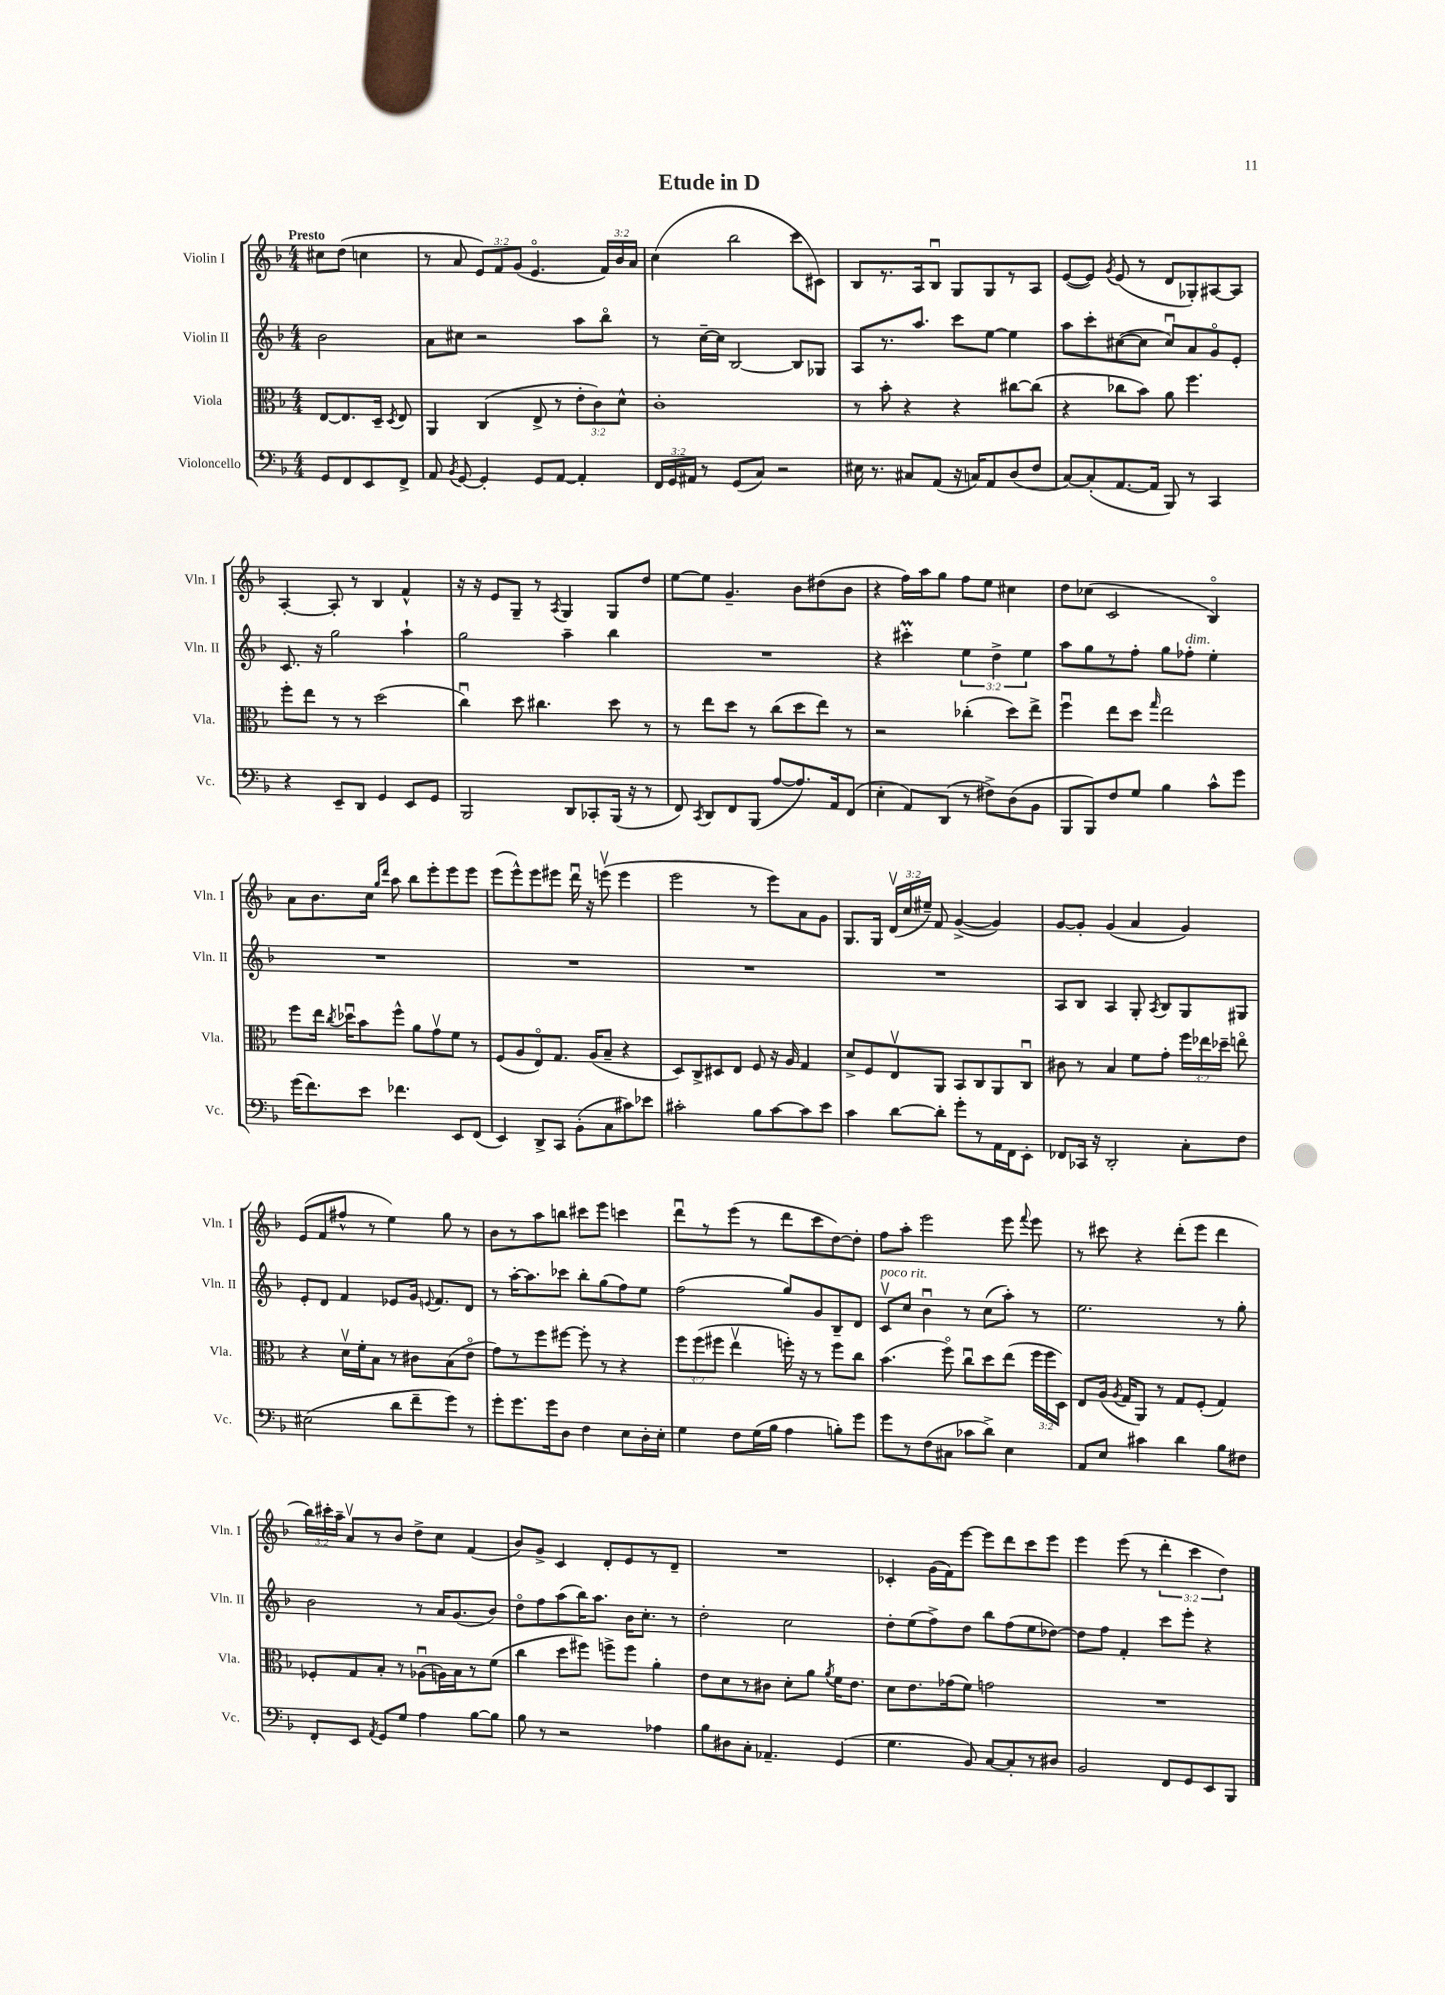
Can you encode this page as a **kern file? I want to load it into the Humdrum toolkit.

**kern	**kern	**kern	**kern
*staff4	*staff3	*staff2	*staff1
*clefF4	*clefC3	*clefG2	*clefG2
*k[b-]	*k[b-]	*k[b-]	*k[b-]
*M4/4	*M4/4	*M4/4	*M4/4
8GG	[8E	2b-	8cc#
8FF	8.E]	.	(8dd
8EE	.	.	4cc
.	16D~	.	.
.	8qD	.	.
8FF^	8E	.	.
=	=	=	=
8AA	4AA	8a	8r
8qBB-	.	.	.
[8GG	.	8cc#	8a
4GG']	(4C	2r	12e)
.	.	.	12f
.	.	.	(12g
8GG	8E^	.	4.eo
[8AA	8r	.	.
4AA']	12e'	8aa	.
.	12c)	.	.
.	.	8bb-o	24f)
.	12d^^	.	24b-
.	.	.	24a
=	=	=	=
24FF	1c'	8r	(4cc
24GG	.	.	.
24AA#	.	.	.
8r	.	[16cc~	.
.	.	16cc]	.
(8GG	.	[2B-	2bb-
8C)	.	.	.
2r	.	.	.
.	.	8B-]	8ccc
.	.	8G-	8c#)
=	=	=	=
16E#	8r	8A	8B-
8.r	.	.	.
.	8b-'	8.r	8.r
8C#	4r	.	.
.	.	8.aa	16A
(8AA	.	.	8B-u
16r	4r	8ccc	8G
16C)	.	.	.
8AA	.	[8ee	8G
(8D	[8cc#	4ee]	8r
8F	(8cc#]	.	8A
=	=	=	=
[8C)	4r	8aa	([8e
(8C']	.	8ccc'	8e])
.	.	.	8qg
[8.AA	8cc-	([8cc#	(8e
.	8b-)	8cc#]	8r
16AA]	.	.	.
8BBB-)	8a	8cc#u)	8d
8r	4.ff	8a	8G-')
4CC	.	8go	[8A#
.	.	8e'	8A#]
=	=	=	=
4r	8ff'	8.c	[4A'
.	8ee	.	.
.	.	16r	.
8EE~	8r	2gg	8A']
8DD	8r	.	8r
4GG	(2dd	.	4B-
8EE	.	4aa`	4f^^
8GG	.	.	.
=	=	=	=
2BBB-	4ccu)	2gg	16r
.	.	.	16r
.	.	.	8e
.	8dd	.	8G~
.	4.cc#	.	8r
.	.	.	8qA
8DD	.	4aa~	4G
8CC-'	.	.	.
(16BBB-	8dd	4bb-	8G
16r	.	.	.
8r	8r	.	8dd
=	=	=	=
8FF)	8r	1r	[8ee
8qCC	.	.	.
8DD	8ee	.	8ee]
8FF	8dd	.	4.g~
(8BBB-	8r	.	.
[8A	(8cc	.	.
8.A])	8dd	.	8b-
.	8ee)	.	(8dd#
16AA	.	.	.
(8FF	8r	.	8b-
=	=	=	=
4E'	2r	4r	4r
8AA)	.	4ccc#'	16ff)
.	.	.	16aa
(8DD	.	.	8gg
8r	(4cc-'	6ee	8ff
8F#^)	.	.	8ee
.	.	6dd^	.
(8D	8dd)	.	4cc#
.	.	6ee	.
8BB-	8ee^	.	.
=	=	=	=
8BBB-	4ffu	8aa	8dd
8BBB-)	.	8gg	(8cc-
8F	8ee	8r	2c
8G	8dd	8ff'	.
.	16qqgg	.	.
4B-	2ee	8gg	.
.	.	8ff-'	.
8c^^	.	4ee'	4B-o)
8g	.	.	.
=	=	=	=
(16g	8ff	1r	8a
8.f)	.	.	.
.	16ee	.	8.b-
.	8qcc	.	.
.	16dd-u	.	.
8e	8b-	.	.
.	.	.	16cc
.	.	.	16qqgg
.	.	.	16qqddd
4.f-	8ff^^	.	8aa
.	8a	.	8bb-
.	8gv	.	8eee'
8EE	8f	.	8eee
(8FF	8r	.	8eee
=	=	=	=
4EE)	(8F	1r	(8eee
.	8A	.	8eee^^)
8DD^	8Eo)	.	8eee
8CC	8.G	.	8eee#
(8BB-'	.	.	16dddu
.	(16A	.	16r
8C	8B-~	.	(8eeev
8c#)	4r	.	4eee
8e-	.	.	.
=	=	=	=
2c#'	8D)	1r	2eee
.	8C^	.	.
.	8D#	.	.
.	8E	.	.
8B-	8F	.	8r
[8c#	16r	.	8eee)
.	16A	.	.
8c#]	4G	.	8a
8e	.	.	8g
=	=	=	=
4c	8d^	1r	8.G
.	8F	.	.
.	.	.	16G
[8d	8Ev	.	(24dv
.	.	.	24cc
.	.	.	24ee#~)
8d']	8AA	.	8f
8g'	8BB-	.	([4g^
8r	8C	.	.
16AA	8AA	.	4g])
16FF	.	.	.
8EE'	8Cu	.	.
=	=	=	=
8FF-	8c#	8A	[8g
16CC-	8r	8B-	8g']
16r	.	.	.
2DD'	4B-	4A	(4g
.	8f	8G'	4a
.	.	8qA	.
.	8g'	8B-	.
8C'	24ff	8G	4g)
.	24ee-	.	.
.	24dd-~	.	.
8F	8eeo	8G#	.
=	=	=	=
(2E#	4r	8e'	(8e
.	.	8d	8f
.	16dv	4f	8ff#^^
.	16f'	.	.
.	8B-	.	8r
8d	8r	8e-	4ee)
8f~	8c#	16g	.
.	.	8qqe	.
.	.	8.f	.
8g)	(8B-	.	8gg
8r	8eo	8d	8r
=	=	=	=
8g'	8g)	8r	8b-
8.g	8r	[16aa'	8r
.	.	8.aa]	.
.	8ff	.	8aa
16g	.	.	.
8D	[8ff#	8ccc-	8bb
4F	8ff#']	8bb-'	8ccc#
.	8r	(8gg	8eee
8E	4r	8ff)	4ccc
16D'	.	8ee	.
16E'	.	.	.
=	=	=	=
4G	12ff	(2ff	8dddu
.	(12ff	.	.
.	.	.	8r
.	12ff#	.	.
8F	4eev	.	(8eee
(16G	.	.	8r
16B-	.	.	.
4A	16ff')	8gg)	8ddd
.	16r	.	.
.	8r	8g	8ccc
8B')	8ff	8B-~	[8dd)
8g	8cc	8d	8dd']
=	=	=	=
8g	(4.b-	8cv	8ff
8r	.	8cc	8aa'
(8F	.	4b-u	2eee
8C#	8ffo)	.	.
8c-	8ccu	8r	.
8d^)	8dd	(8cc	.
4E	(8ee	8aa')	8eee
.	.	.	8qqfff
.	24ff	8r	8eee
.	24ff	.	.
.	24D)	.	.
=	=	=	=
8AA	8E	2.ee	8r
8E	(16A	.	8ccc#
.	8qA	.	.
.	16G	.	.
4c#	8AA)	.	4r
.	8r	.	.
4d	8G	.	(8ddd'
.	(8F'	.	8eee
8B-	4G)	8r	4ddd
8F#	.	8gg'	.
=	=	=	=
8FF'	8F-'	2b-	24bb-)
.	.	.	24ccc#'
.	.	.	24aa~
8EE	8G	.	8av
8qAA	.	.	.
8GG	8B-'	.	8r
8G	8r	.	8b-
4A	(8A-u	8r	8dd^
.	16A)	16a	8cc
.	16B-	(8.g	.
[8B-	8r	.	(4f
8B-]	(8f	8b-)	.
=	=	=	=
8B-	4cc	8ddo	8b-)
8r	.	8ff	8g^
2r	8dd	(8aa	4c
.	8ff#)	16bb-)	.
.	.	8.aa	.
.	8ff^	.	8d'
.	8ff	16b-	8e
.	.	8.cc'	.
4A-	4a'	.	8r
.	.	8r	8d~
=	=	=	=
8B-	8e	2dd'	1r
8D#	8d	.	.
8C'	8r	.	.
4.AA-~	8c#	.	.
.	8d'	2cc	.
.	8a	.	.
.	8qa	.	.
(4GG	16f	.	.
.	8.e	.	.
=	=	=	=
4.G	8d	8dd'	4c-'
.	8.e	(8ee	.
.	.	8ff^)	(16g
.	(16g-	.	16f)
8BB-)	8f)	8dd	[8eee
[8C	2g	8bb-	8eee]
8C']	.	(8ff	8ddd
8r	.	8ee	8ccc
8D#	.	[8dd-)	8eee
=	=	=	=
2BB-	1r	8dd-]	4eee
.	.	8ff	.
.	.	4f'	(8eee
.	.	.	8r
8FF	.	8ccc	6ddd'
8GG	.	8eee'	.
.	.	.	6ccc
8EE	.	4r	.
.	.	.	6dd)
8BBB-	.	.	.
==	==	==	==
*-	*-	*-	*-
